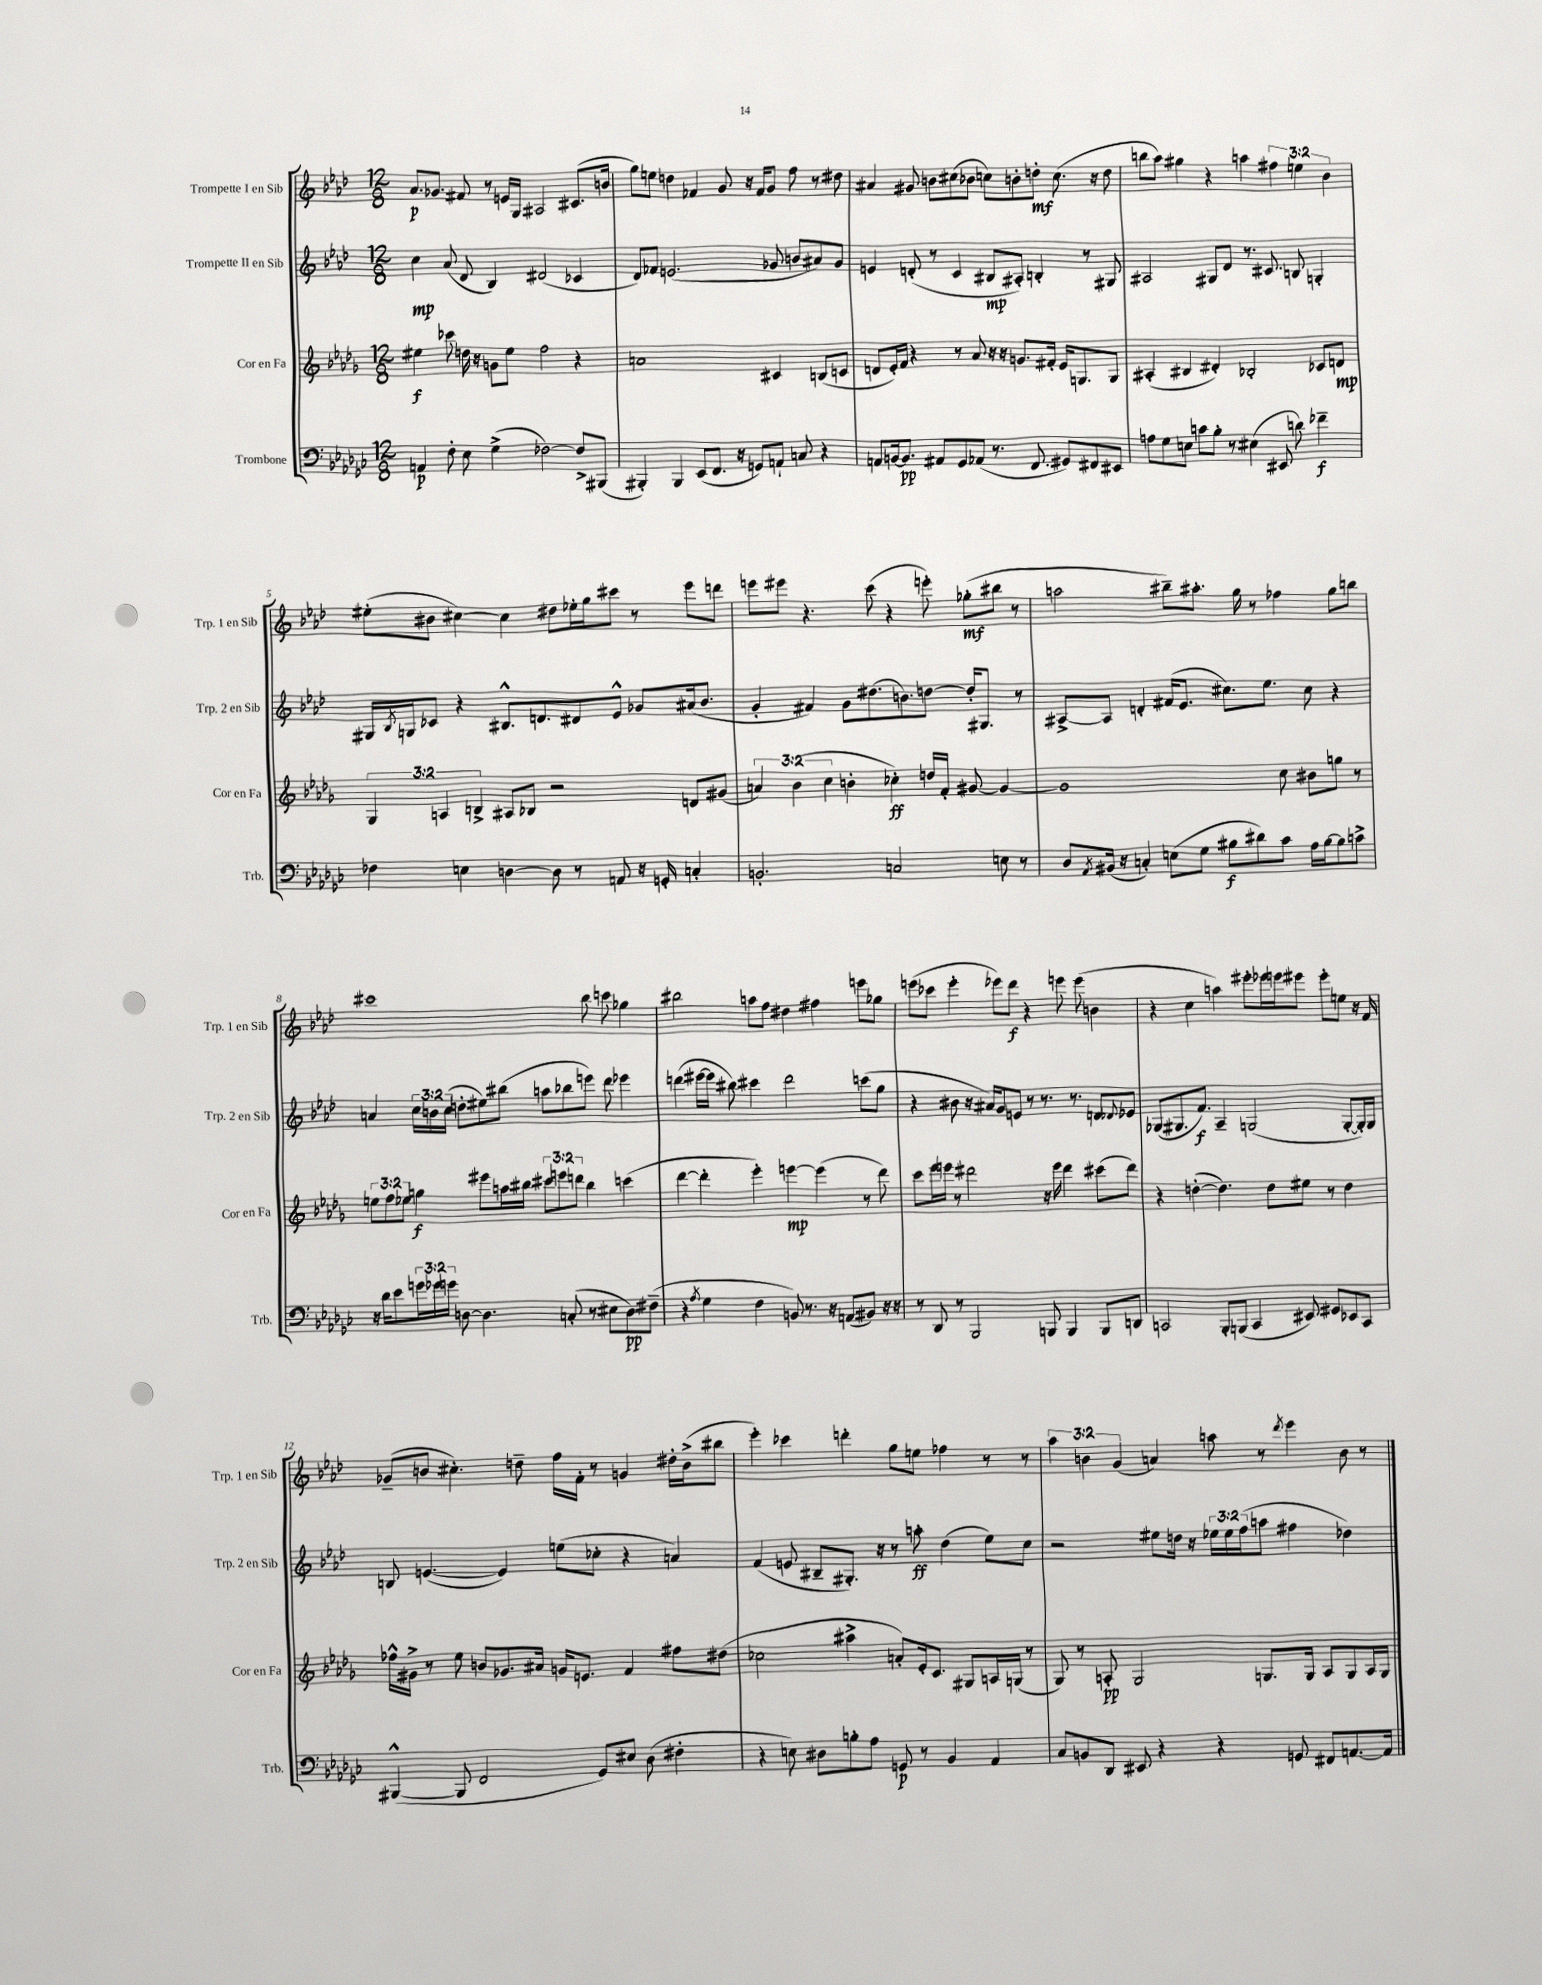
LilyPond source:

<<
\new StaffGroup <<
\new Staff = "s0" \with { instrumentName = "Trompette I en Sib" shortInstrumentName = "Trp. 1 en Sib" } {
    \clef treble \key aes \major \numericTimeSignature \time 12/8 \override Staff.TupletNumber.text = #tuplet-number::calc-fraction-text
    aes'8.\p ges'8. fis'8 r8 e'16 g16 ais2 cis'8.( b'16 |
    g''8) e''8 d''4 fes'4 g'8 r16 fes'16 g'8 f''8 r8 dis''8 |
    ais'4 gis'8 b'8 cis''8( bes'8 c''8) b'8-. d''8-.\mf c''8.( r16 d''8 |
    b''8 aes''8) gis''4 r4 a''4 \tuplet 3/2 { fis''4 e''4 bes'4 } |
    eis''8-.( bis'8 cis''4~) cis''4 dis''8 ees''16-. g''16 cis'''8 r8 ees'''8 d'''8 |
    e'''8 eis'''8 r4. c'''8( r4 e'''8-.) ges''8-.\mf( bis''8 r8 |
    a''2 bis''8--) ais''8.-. g''16 r8 fes''4 g''8 b''8 |
    cis'''1 bes''8 c'''8 ges''4 |
    bis''2 a''8 f''8 dis''4 fis''4 e'''8 ges''8 |
    e'''8( ces'''8 e'''4-. ees'''8) des'''8\f r4 e'''8 e'''8( b'4 |
    r4 c''4 a''4) eis'''8-. ees'''16 e'''16 eis'''8 eis'''8-. e''8 r16 f'16 |
    ges'8--( b'8 cis''4.-.) d''8-- f''16 f'16-. r8 g'4 dis''16-. b'16->( bis''8 |
    ees'''4-.) ces'''4 d'''4-. g''8 e''8 fes''4 r8 r8 |
    \tuplet 3/2 { aes''4 b'4 g'4( } a'4) a''8 r8 \acciaccatura { des'''8 } ees'''4 b'8 r8 \bar "|." |
}
\new Staff = "s1" \with { instrumentName = "Trompette II en Sib" shortInstrumentName = "Trp. 2 en Sib" } {
    \clef treble \key aes \major \numericTimeSignature \time 12/8 \override Staff.TupletNumber.text = #tuplet-number::calc-fraction-text
    c''4\mp aes'8( des'8 bes4) dis'2( ces'4 |
    des'8) fes'8 e'2.( ges'8 b'8 ais'8) ges'8 |
    e'4 d'8-.( r8 c'4 bis8\mp ais8-.) b4-. r8 gis8 |
    ais2 gis8 des'8 r8. cis'8. b8 g4-. |
    gis16 \acciaccatura { bes8 } g16 ces'8 r4 bis8.-^ d'8. dis'8 ees'8-^ ges'8 ais'16( bes'8. |
    g'4-. fis'4) g'8 dis''8.( b'8.) d''8~ d''16-. gis8. r8 |
    ais8~-> ais8 d'4-. fis'16( ees'8. cis''8.) ees''8. cis''8 r4 |
    a'4 \tuplet 3/2 { c''16 b'16 c''16( } d''8-. eis''8) bis''8( a''8 bes''8 e'''8) des'''8 ees'''4 |
    d'''4( eis'''16~ eis'''16 bis''8) cis'''4 d'''2 c'''8( g''8 |
    r4 bis'8 r16 ais'16) g'8 e'8 r8 r8. r8. d'8 \appoggiatura { des'8 } ees'8 |
    ges8( gis8. f'8.\f) aes4-- g2( g8~-. g16-.) g16 |
    b8 e'4.~( e'4) e''8( ces''8-. r4 a'4) |
    f'4( e'8 bis8-- gis8.-.) r16 r8 a''8-.\ff des''4( ees''8) c''8 |
    r2 eis''8 d''16 r16 \tuplet 3/2 { ees''16 ees''16 f''16( } a''8 fis''4 des''4) \bar "|." |
}
\new Staff = "s2" \with { instrumentName = "Cor en Fa" shortInstrumentName = "Cor en Fa" } {
    \clef treble \key des \major \numericTimeSignature \time 12/8 \override Staff.TupletNumber.text = #tuplet-number::calc-fraction-text
    eis''4\f ces'''8 d''16 r16 g'8 eis''8 f''2 r4 |
    a'1 cis'4 b8( c'8 |
    d'8 ees'16-.) f'16 r4 r8 aes'8 r16 r16 g'8. fis'16-. ees'16 g8. g8 |
    ais4-.( bis4 dis'4-.) bes2-. ces'8 d'8\mp |
    \tuplet 3/2 { ges4 a4 b4-> } ais8 bes8 r2 d'8 gis'8( |
    \tuplet 3/2 { a'4) bes'4( c''4 } b'4-. ces''4-.\ff) d''16 f'16-. gis'8~ gis'4~ |
    gis'1 c''8 bis'8 g''8 r8 |
    \tuplet 3/2 { e''8 f''8 ees''8 } g''4\f eis'''8 a''16 bis''16 \tuplet 3/2 { cis'''8 e'''8 d'''8 } bis''4 c'''4( |
    des'''4~ des'''4-. ees'''4-.) e'''4~\mp e'''4( r8 des'''8) |
    c'''8 ees'''16 e'''16 r8 dis'''2 r16 e'''16 dis'''4 cis'''8( dis'''8) |
    r4 d''4~-.( d''4.) d''8 eis''8 r8 d''4 |
    fes''16-^ gis'16-> r8 ees''8 b'8 ges'8. ais'16 g'16 e'8. f'4 fis''8 dis''8( |
    ces''2 ais''4-> a'8-.) ees'16-. c'8. gis8 a16 g16( r8 |
    ges8) r8 a8-.\pp ges2 g8. g16 a8 g8 a16 g16 \bar "|." |
}
\new Staff = "s3" \with { instrumentName = "Trombone" shortInstrumentName = "Trb." } {
    \clef bass \key ges \major \numericTimeSignature \time 12/8 \override Staff.TupletNumber.text = #tuplet-number::calc-fraction-text
    a,4\p f8-. ees8 ges4->( fes2~) fes8-> bis,,8( |
    bis,,4-.) bis,,4 ees,8( f,8. r16 g,8) a,8-! c8 r4 |
    a,8 b,16~ b,8.\pp ais,8 ges,8 aes,8( r8. f,8. gis,8) fis,8 eis,8 |
    a8 ges8 e8 c'8 bes8-. r8 eis4( eis,8 d'8) fes'4--\f |
    fes4 e4 d4~ d8 r8 a,8 r16 g,16-. c4-. |
    b,2.-. c2 e8 r8 |
    des8 \acciaccatura { aes,8 } bis,16( r16 c4-.) e8( ges8 bis8\f dis'8) ces'8 aes16 bis16~ bis8 c'8-> |
    r16 des'16 ees'8 \tuplet 3/2 { g'16 ges'16 g'16 } d8~ d4. c8-.( r8 eis8 d8\pp) fis8--( |
    r4 \acciaccatura { aes8 } ges4 f4 b,8) r8. r16 a,8( bis,8) r16 r16 |
    r8 des,8 r8 bes,,2 b,,8 b,,4 b,,8 d,8 |
    c,2 bes,,8-. b,,8( c,4 eis,8) gis,8 ees,8 c,8 |
    bis,,4~-^( bis,,8 f,2 ges,8) eis8 des8( fis4-. |
    r4 e8) dis8 b8-. aes8 g,8\p r8 bes,4 aes,4 |
    ces8 b,8 des,8 eis,8 r4 r4 g,8 fis,8 a,8.~ a,16 \bar "|." |
}
>>
>>
